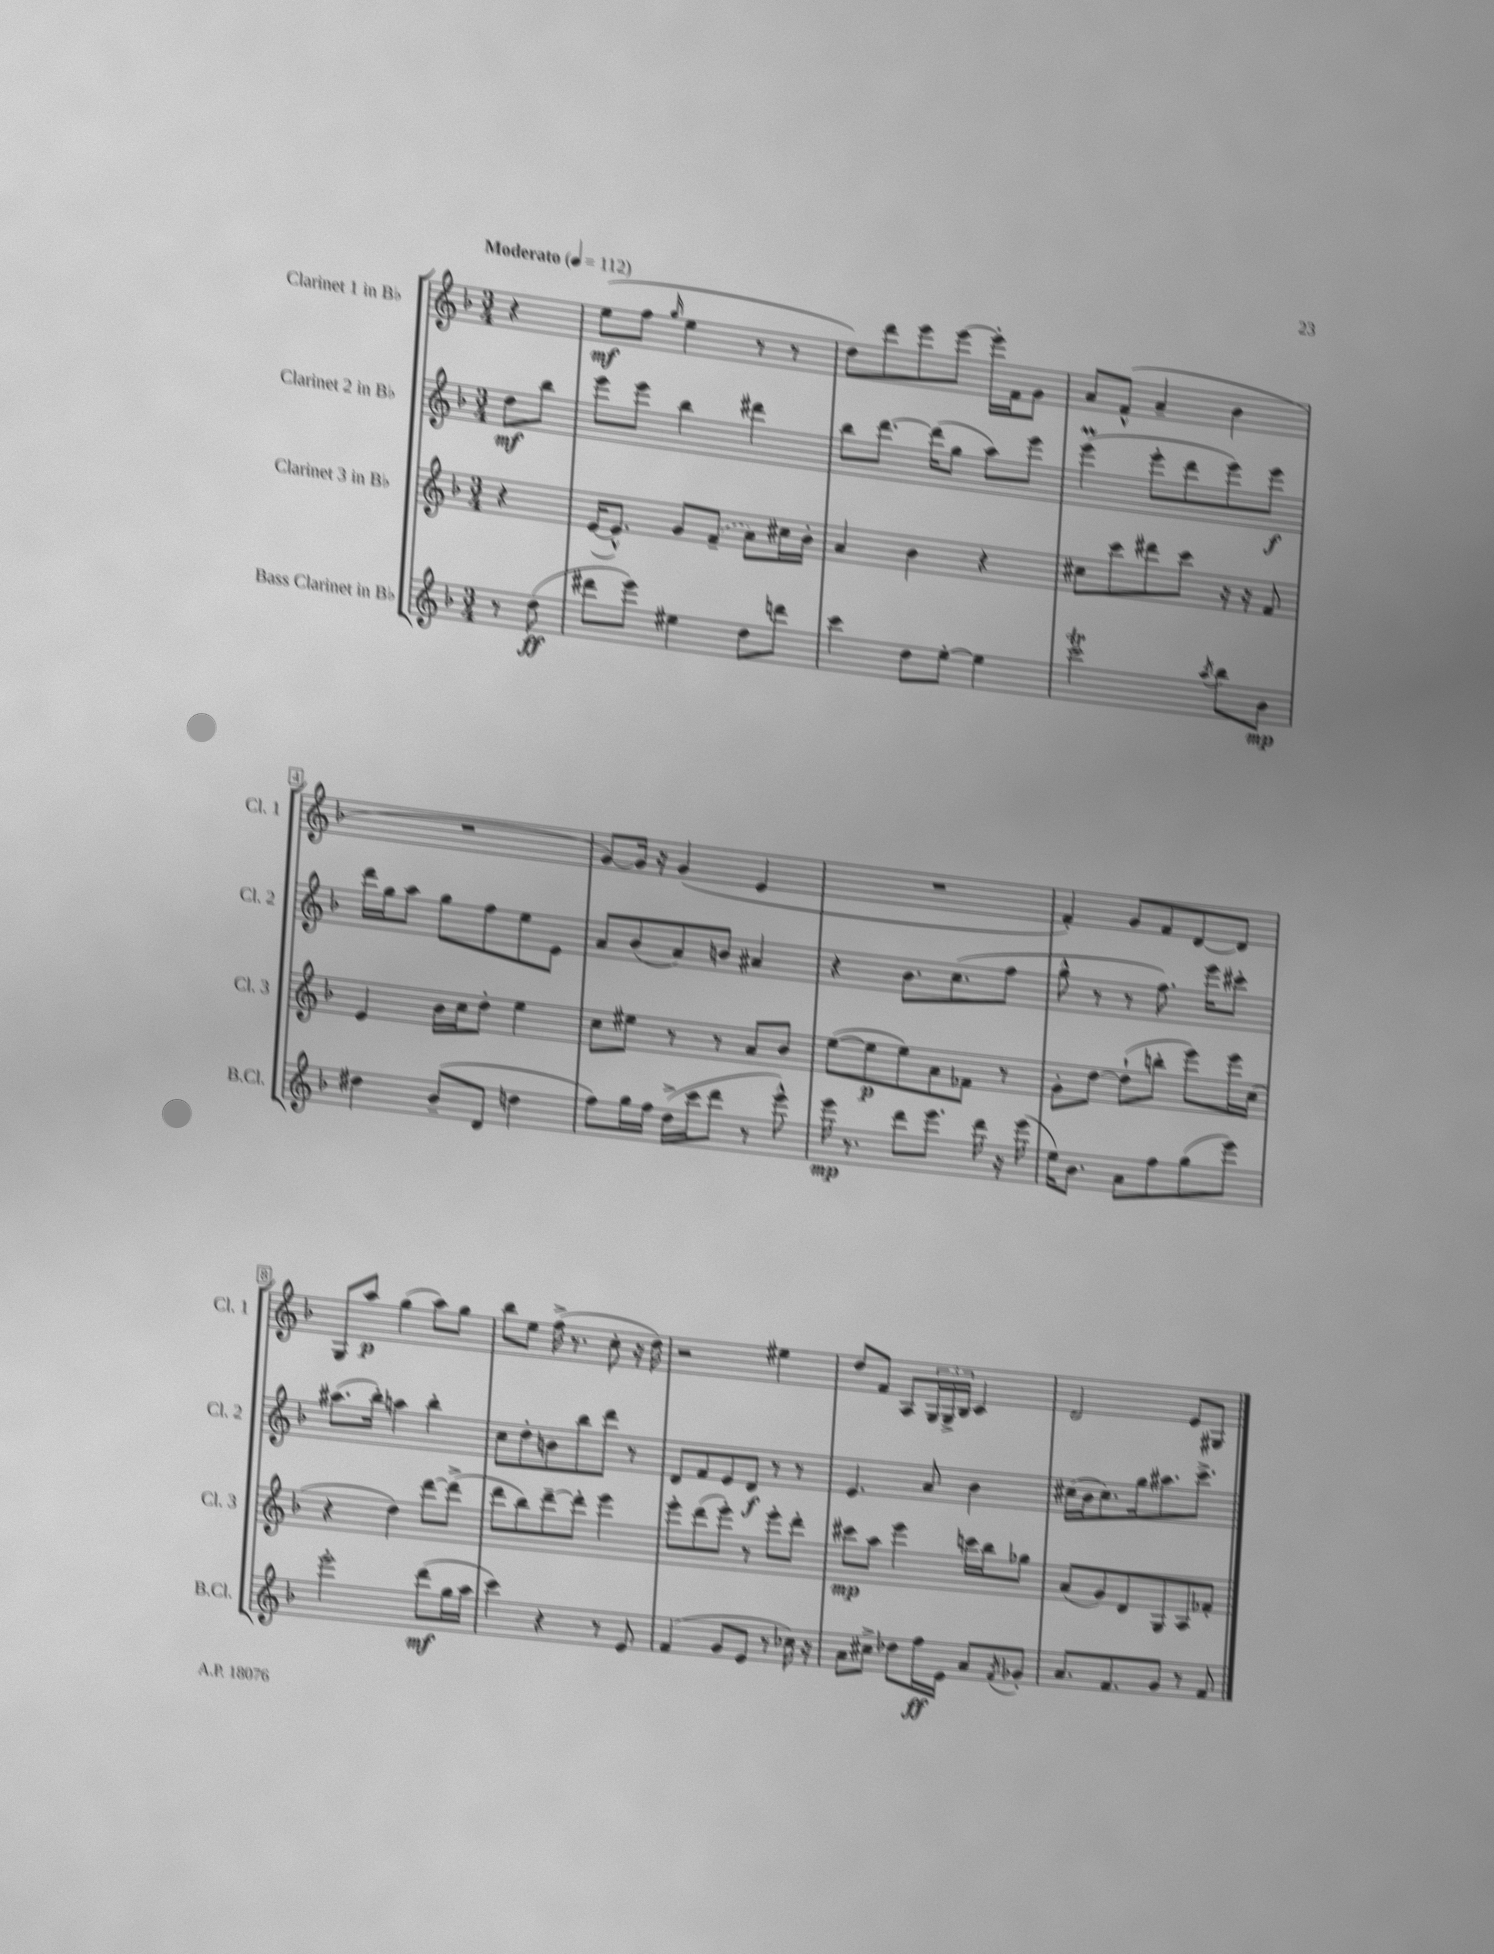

**kern	**kern	**kern	**kern
*staff4	*staff3	*staff2	*staff1
*clefG2	*clefG2	*clefG2	*clefG2
*k[b-]	*k[b-]	*k[b-]	*k[b-]
*M3/4	*M3/4	*M3/4	*M3/4
*MM112	*MM112	*MM112	*MM112
8r	4r	8dd	4r
(8dd	.	8bb-	.
=	=	=	=
8ddd#	([16e	8eee	(8ee
.	8.e^^])	.	.
8eee)	.	8eee	8ff
.	.	.	16qqgg
4ee#	8g	4bb-	4ee
.	(8f~	.	.
8dd	8a)	4ddd#	8r
8ddd	16cc#	.	8r
.	16b-'	.	.
=	=	=	=
4ccc	4a	8bb-	8dd)
.	.	[8.ddd	8ddd
8dd	4b-	.	8eee
.	.	(16ddd]	.
[8ee'	.	8gg	[8eee
4ee]	4r	8aa)	16eee']
.	.	.	16f
.	.	8eee	8g
=	=	=	=
2ccc	8cc#	(4eee	8a
.	8ccc	.	(8f^^
.	8ddd#	8eee'	4a~
.	8ccc	8ddd	.
8qaa	.	.	.
8bb-	16r	8eee)	4b-
.	16r	.	.
8b-	8f	8eee	.
=	=	=	=
4dd#	4e	16ddd	2.r
.	.	16gg	.
.	.	8aa	.
(8b-~	16b-	8gg	.
.	16cc	.	.
8d	8dd'	8ff	.
4dd	4ee	8ee	.
.	.	8e	.
=	=	=	=
8ff)	8cc	8a	[8g)
16gg	8ee#	(8b-	16g]
16ff	.	.	16r
(16dd^	8r	8a)	(4g
16ccc	.	.	.
8ddd	8r	8b	.
8r	8a	4a#	4e
8eee^^)	8b-	.	.
=	=	=	=
16eee	([8ee	4r	2.r
8.r	.	.	.
.	8ee]	.	.
8ddd	8ee)	8.b-	.
8.eee	8a	.	.
.	.	(8.cc	.
.	8f-	.	.
16ddd	.	.	.
16r	8r	8ff	.
(16eee	.	.	.
=	=	=	=
16ee)	8g'	8gg^^	4f')
8.b-	.	.	.
.	[8dd	8r	.
8a	(8dd`]	8r	8g
8ff	8bb'	8.ff)	8f
(8gg	8eee)	.	[8d
.	.	16eee	.
8eee)	16eee	8ccc#'	8d]
.	(16cc	.	.
=	=	=	=
2eee'	4r	(8.aa#	8G
.	.	.	8aa
.	.	16bb-')	.
.	4dd)	4aa	(4gg
(8ddd	[8ddd	4bb-'	8aa)
16gg	(8ddd^]	.	8gg
16aa	.	.	.
=	=	=	=
4ccc)	8ddd	8cc	8bb-
.	8bb-)	8dd'	8ee
4r	[8ddd~	8b	(16ff^
.	.	.	8.r
.	8ddd']	8bb-	.
8r	4eee	8ddd	8cc'
8e	.	8r	16r
.	.	.	16dd)
=	=	=	=
(4f	8eee'	8d	2r
.	(8ddd	8f	.
8g	8eee')	8e	.
8e	8r	8d	.
8r	8eee'	8r	4ee#
16cc-)	8ddd'	8r	.
16r	.	.	.
=	=	=	=
8a	8ccc#	4.e	8dd
8cc#^	8aa	.	8f
8dd-	4eee	.	8A
16ff	.	8a	24G
.	.	.	24G^
16e	.	.	.
.	.	.	24B-
8a	16ccc	4b-	4c
.	16bb-	.	.
8qf	.	.	.
8g-'	8gg-	.	.
=	=	=	=
8.a	(8a	(16cc#	2d
.	.	16b-	.
.	8g)	8.cc#)	.
8.f	.	.	.
.	8d	.	.
.	.	16gg	.
8g	8G	8.aa#	.
8r	8A	.	8e
.	.	8.ccc^	.
8f	8f-'	.	8G#
==	==	==	==
*-	*-	*-	*-
